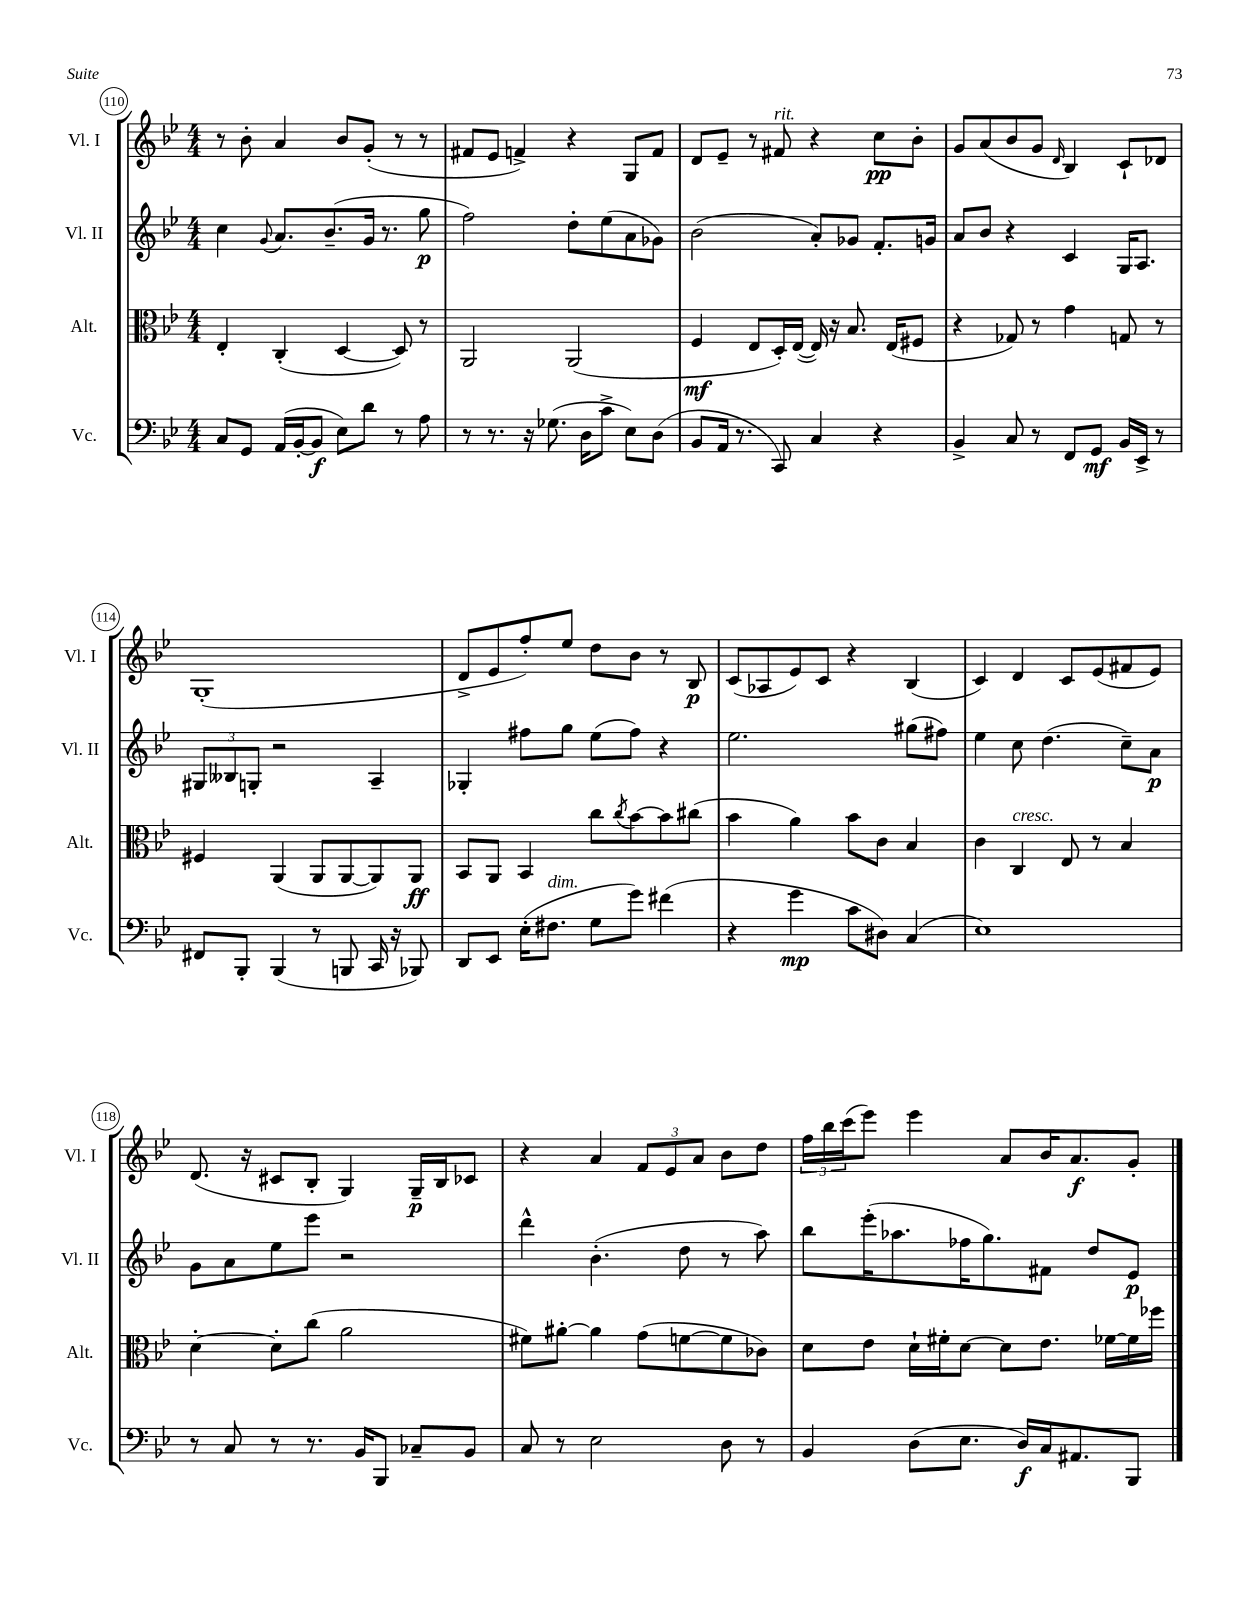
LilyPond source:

<<
\new StaffGroup <<
\new Staff = "s0" \with { instrumentName = "Vl. I" shortInstrumentName = "Vl. I" } {
    \clef treble \key bes \major \numericTimeSignature \time 4/4
    r8 bes'8-. a'4 bes'8 g'8-.( r8 r8 |
    fis'8 ees'8 f'4->) r4 g8 f'8 |
    d'8 ees'8-- r8 fis'8^\markup { \italic "rit." } r4 c''8\pp bes'8-. |
    g'8 a'8( bes'8 g'8 \grace { d'16 } bes4) c'8-! des'8 |
    g1-.( |
    d'8-> ees'8 f''8-.) ees''8 d''8 bes'8 r8 bes8\p |
    c'8( aes8 ees'8) c'8 r4 bes4( |
    c'4) d'4 c'8 ees'8( fis'8 ees'8) |
    d'8.( r16 cis'8 bes8-. g4) g16--\p bes16 ces'8 |
    r4 a'4 \tuplet 3/2 { f'8 ees'8 a'8 } bes'8 d''8 |
    \tuplet 3/2 { f''16 bes''16 c'''16( } ees'''8) ees'''4 a'8 bes'16 a'8.\f g'8-. \bar "|." |
}
\new Staff = "s1" \with { instrumentName = "Vl. II" shortInstrumentName = "Vl. II" } {
    \clef treble \key bes \major \numericTimeSignature \time 4/4
    c''4 \appoggiatura { g'8 } a'8. bes'8.--( g'16 r8. g''8\p |
    f''2) d''8-. ees''8( a'8 ges'8) |
    bes'2( a'8-.) ges'8 f'8.-. g'16 |
    a'8 bes'8 r4 c'4 g16 a8. |
    \tuplet 3/2 { gis8 beses8 g8-. } r2 a4-- |
    ges4-. fis''8 g''8 ees''8( fis''8) r4 |
    ees''2. gis''8( fis''8) |
    ees''4 c''8 d''4.( c''8--) a'8\p |
    g'8 a'8 ees''8 ees'''8 r2 |
    d'''4-^ bes'4.-.( d''8 r8 a''8) |
    bes''8 ees'''16-.( aes''8. fes''16 g''8.) fis'8 d''8 ees'8\p \bar "|." |
}
\new Staff = "s2" \with { instrumentName = "Alt." shortInstrumentName = "Alt." } {
    \clef alto \key bes \major \numericTimeSignature \time 4/4
    ees4-. c4-.( d4~ d8) r8 |
    a,2 a,2( |
    f4\mf ees8 d16-.) ees16~( ees16) r16 bes8. ees16( fis8 |
    r4 ges8) r8 g'4 g8 r8 |
    fis4 a,4( a,8 a,8~ a,8) a,8\ff |
    bes,8 a,8 bes,4 c''8 \acciaccatura { c''8 } bes'8~ bes'8 cis''8( |
    bes'4 a'4) bes'8 c'8 bes4 |
    c'4 c4^\markup { \italic "cresc." } ees8 r8 bes4 |
    d'4~-. d'8-. c''8( a'2 |
    fis'8) ais'8~-. ais'4 g'8( f'8~ f'8 ces'8) |
    d'8 ees'8 d'16-! fis'16-. d'8~ d'8 ees'8. fes'16~ fes'16 fes''16 \bar "|." |
}
\new Staff = "s3" \with { instrumentName = "Vc." shortInstrumentName = "Vc." } {
    \clef bass \key bes \major \numericTimeSignature \time 4/4
    c8 g,8 a,16( bes,16~-. bes,8\f ees8) d'8 r8 a8 |
    r8 r8. r16 ges8.( d16 c'8-> ees8) d8( |
    bes,8 a,16 r8. c,8) c4 r4 |
    bes,4-> c8 r8 f,8 g,8\mf bes,16 ees,16-> r8 |
    fis,8 bes,,8-. bes,,4( r8 b,,8 c,16 r16 bes,,8) |
    d,8 ees,8 ees16-.( fis8.^\markup { \italic "dim." } g8 g'8) fis'4( |
    r4 g'4\mp c'8 dis8) c4( |
    ees1) |
    r8 c8 r8 r8. bes,16 bes,,8 ces8-- bes,8 |
    c8 r8 ees2 d8 r8 |
    bes,4 d8( ees8. d16\f) c16 ais,8. bes,,8 \bar "|." |
}
>>
>>
\layout { \context { \Score currentBarNumber = #110 \override BarNumber.stencil = #(make-stencil-circler 0.1 0.3 ly:text-interface::print) } }
